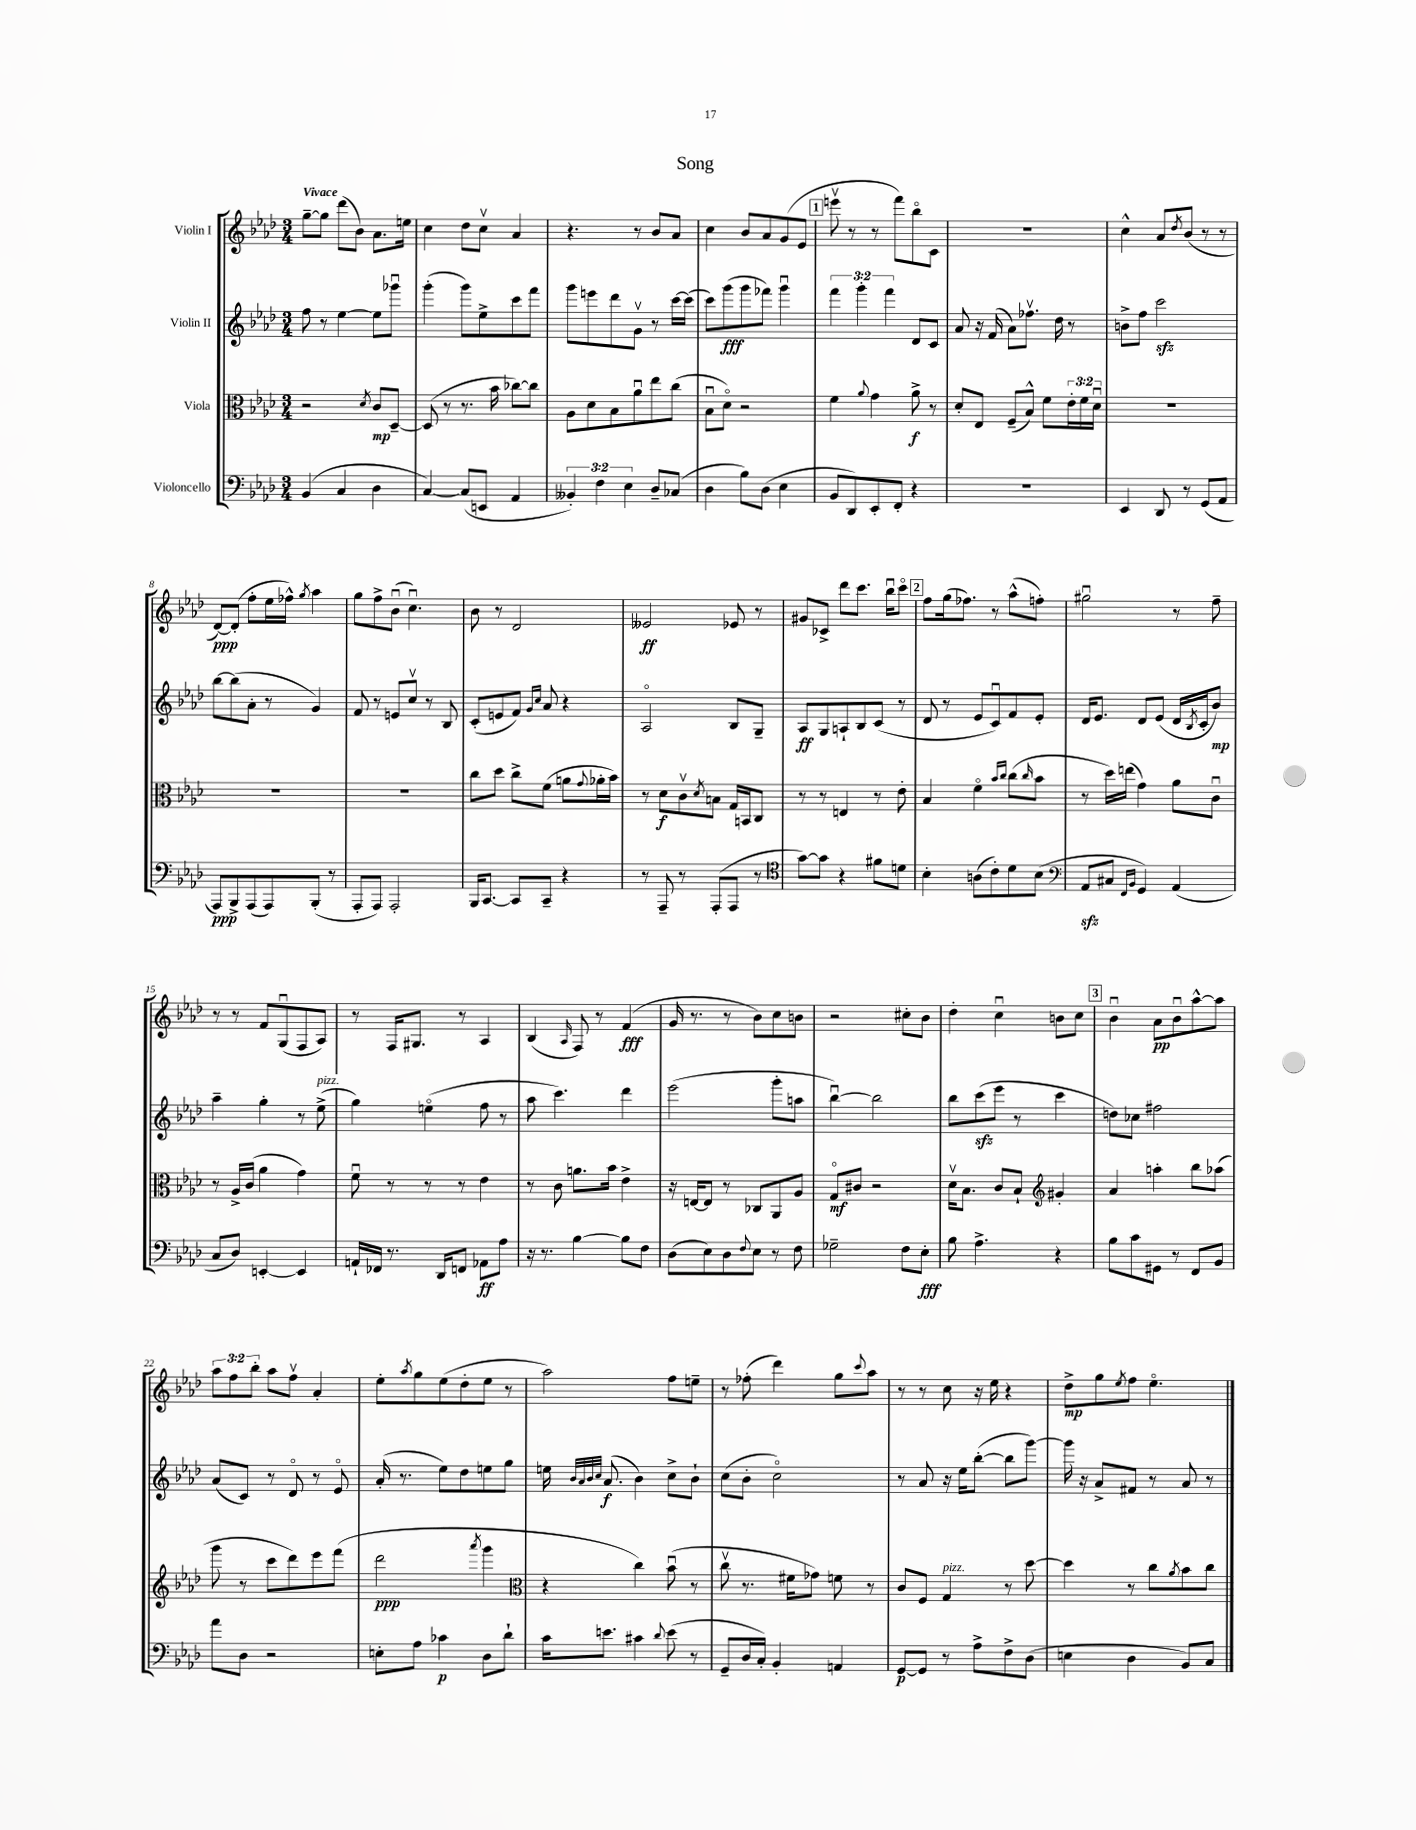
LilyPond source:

\header { title = "Song" }
<<
\new StaffGroup <<
\new Staff = "s0" \with { instrumentName = "Violin I" } {
    \clef treble \key aes \major \numericTimeSignature \time 3/4 \override Staff.TupletNumber.text = #tuplet-number::calc-fraction-text \tempo "Vivace"
    g''8~-- g''8 des'''8( bes'8) aes'8. e''16 |
    c''4 des''8 c''8\upbow aes'4 |
    r4. r8 bes'8 aes'8 |
    c''4 bes'8 aes'8 g'8( ees'8 |
    \mark \markup { \box "1" } e'''8\upbow r8 r8 f'''8) bes''8\flageolet c'8 |
    R2. |
    c''4-^ aes'8 \acciaccatura { des''8 } bes'8( r8 r8 |
    des'8~\ppp) des'8-.( f''8-. ees''16 fes''16-^) \acciaccatura { g''8 } aes''4 |
    g''8 f''8-> bes'8\downbow( c''4.\downbow) |
    bes'8 r8 des'2 |
    eeses'2\ff ees'8 r8 |
    gis'8 ces'8-> des'''8 c'''8. bes''16\downbow c'''8\flageolet |
    \mark \markup { \box "2" } f''8 g''16( fes''8.) r8 aes''8-^( f''8-.) |
    gis''2\downbow r8 f''8-- |
    r8 r8 f'8 g8\downbow( f8 aes8) |
    r8 f16 gis8. r8 aes4 |
    bes4( \grace { aes16 } f8) r8 f'4\fff( |
    g'16 r8. r8 bes'8) c''8 b'8 |
    r2 cis''8-. bes'8 |
    des''4-. c''4\downbow b'8 c''8 |
    \mark \markup { \box "3" } bes'4\downbow aes'8\pp bes'8\downbow aes''8~-^ aes''8 |
    \tuplet 3/2 { aes''8 f''8 bes''8-. } aes''8 f''8\upbow aes'4-. |
    ees''8-. \acciaccatura { aes''8 } g''8 ees''8( des''8-. ees''8 r8 |
    aes''2) f''8 e''8-- |
    r8 fes''8-.( des'''4) g''8 \appoggiatura { c'''8 } aes''8 |
    r8 r8 c''8 r16 ees''16 r4 |
    des''8->\mp g''8 \acciaccatura { ees''8 } f''8 ees''4.\flageolet \bar "|." |
}
\new Staff = "s1" \with { instrumentName = "Violin II" } {
    \clef treble \key aes \major \numericTimeSignature \time 3/4 \override Staff.TupletNumber.text = #tuplet-number::calc-fraction-text
    f''8 r8 ees''4~ ees''8 ges'''8\downbow |
    g'''4-.( g'''8) ees''8-> c'''8 f'''8 |
    g'''8 e'''8 des'''8 g'8\upbow r8 c'''16~ c'''16( |
    c'''8) g'''8\fff( g'''8 fes'''8) g'''4\downbow |
    \mark \markup { \box "1" } \tuplet 3/2 { f'''4 g'''4-. f'''4 } des'8 c'8 |
    aes'8 r16 f'16( aes'8) fes''8.\upbow des''16 r8 |
    b'8-> f''8 c'''2\sfz |
    bes''8~ bes''8( aes'8-. r8 g'4) |
    f'8 r8 e'8 c''8\upbow r8 bes8 |
    c'8-.( e'8 f'8) \grace { g'16 c''16 } aes'8 r4 |
    aes2\flageolet bes8 g8-- |
    aes8\ff g8 a8-! bes8 c'8( r8 |
    \mark \markup { \box "2" } des'8 r8 ees'8 c'8\downbow) f'8 ees'8-. |
    des'16 ees'8. des'8 ees'8( des'16 \acciaccatura { bes8 } c'16-. bes'8\mp) |
    aes''4-- g''4-. r8 ees''8->^\markup { \italic "pizz." }( |
    g''4) e''4\flageolet( f''8 r8 |
    aes''8 c'''4.) des'''4 |
    ees'''2( g'''8-. a''8 |
    bes''4~\downbow) bes''2 |
    bes''8 c'''8\sfz( ees'''8 r8 c'''4 |
    \mark \markup { \box "3" } d''8) ces''8 fis''2 |
    aes'8( c'8) r8 des'8\flageolet r8 ees'8\flageolet |
    aes'16-.( r8. ees''8) des''8 e''8 g''8 |
    e''16 \grace { bes'32 aes'32 bes'32 c''32 } aes'8.\f( bes'4) c''8-> bes'8-! |
    c''8( bes'8-. c''2\flageolet) |
    r8 aes'8 r16 ees''16 bes''8~-.( bes''8 g'''8~) |
    g'''16 r16 aes'8-> fis'8 r8 aes'8 r8 \bar "|." |
}
\new Staff = "s2" \with { instrumentName = "Viola" } {
    \clef alto \key aes \major \numericTimeSignature \time 3/4 \override Staff.TupletNumber.text = #tuplet-number::calc-fraction-text
    r2 \acciaccatura { des'8 } c'8\mp des8~-- |
    des8( r8 r8. bes'16 ces''8~) ces''8 |
    aes8 des'8 bes8 aes'8\downbow ees''8 c''8( |
    bes8\downbow des'8\flageolet) r2 |
    \mark \markup { \box "1" } f'4 \appoggiatura { aes'8 } g'4 aes'8->\f r8 |
    des'8-. ees8 f8--( bes8-^) f'8 \tuplet 3/2 { ees'16-. f'16 des'16\downbow } |
    R2. |
    R2. |
    R2. |
    c''8 des''8 c''8-> f'8( a'8 \appoggiatura { g'8 } aes'16-. bes'16) |
    r8 des'8\f c'8\upbow \acciaccatura { des'8 } b8 g16 b,16 c8 |
    r8 r8 e4 r8 ees'8-. |
    \mark \markup { \box "2" } bes4 f'4\flageolet \grace { bes'16 c''16 } c''8( \grace { c''16 } bes'8 |
    r8 des''16) e''16( g'4) aes'8 c'8\downbow |
    r8 aes16-> c'16( aes'4 g'4) |
    f'8\downbow r8 r8 r8 ees'4 |
    r8 c'8 a'8. bes'16 ees'4-> |
    r16 e16~ e8 r8 ces8 aes,8 aes8 |
    g8\flageolet\mf cis'8 r2 |
    des'16\upbow bes8. c'8 bes8-! \clef treble gis'4-. |
    \mark \markup { \box "3" } aes'4 a''4-. bes''8 aes''8( |
    g'''8 r8 c'''8 des'''8) ees'''8 f'''8( |
    des'''2\ppp \acciaccatura { aes'''8 } g'''4 |
    \clef alto r4 c''4) bes'8\downbow( r8 |
    c''8\upbow r8. fis'16 ges'8) f'8 r8 |
    c'8 f8 g4^\markup { \italic "pizz." } r8 des''8~ |
    des''4 r8 c''8 \acciaccatura { aes'8 } bes'8 c''8 \bar "|." |
}
\new Staff = "s3" \with { instrumentName = "Violoncello" } {
    \clef bass \key aes \major \numericTimeSignature \time 3/4 \override Staff.TupletNumber.text = #tuplet-number::calc-fraction-text
    bes,4( c4 des4 |
    c4~) c8( e,8 aes,4 |
    \tuplet 3/2 { beses,4-.) f4 ees4 } des8-- ces8( |
    des4 bes8) des8( ees4 |
    \mark \markup { \box "1" } bes,8 des,8) ees,8-. f,8-. r4 |
    R2. |
    ees,4 des,8 r8 g,8( aes,8 |
    aes,,8\ppp) bes,,8-> aes,,8( aes,,8) bes,,8-.( r8 |
    aes,,8-. aes,,8) aes,,2-. |
    bes,,16 c,8.~ c,8 c,8-- r4 |
    r8 aes,,8-- r8 aes,,8-.( aes,,8 r8 |
    \clef tenor g'8~) g'8 r4 fis'8 d'8 |
    \mark \markup { \box "2" } bes4-. a8( c'8-.) des'8 bes8( |
    \clef bass aes,8\sfz cis8 \grace { f,16 bes,16 } g,4) aes,4( |
    c8 des8) e,4~-. e,4 |
    a,16-! fes,16 r8. des,16 f,8 aes,8\ff aes8 |
    r16 r8. bes4~ bes8 f8 |
    des8( ees8) des8 \appoggiatura { f8 } ees8 r8 f8 |
    ges2-- f8 ees8-.\fff |
    bes8 aes4.-> r4 |
    \mark \markup { \box "3" } bes8 c'8 gis,8 r8 f,8 bes,8 |
    aes'8 des8 r2 |
    e8-. aes8 ces'4\p des8 des'8-! |
    c'16 e'8. cis'4 \appoggiatura { des'8 } e'8( r8 |
    g,8-- des16 c16-.) bes,4-. a,4 |
    g,8~\p g,8 r8 aes8-> f8-> des8( |
    e4 des4 bes,8) c8 \bar "|." |
}
>>
>>
